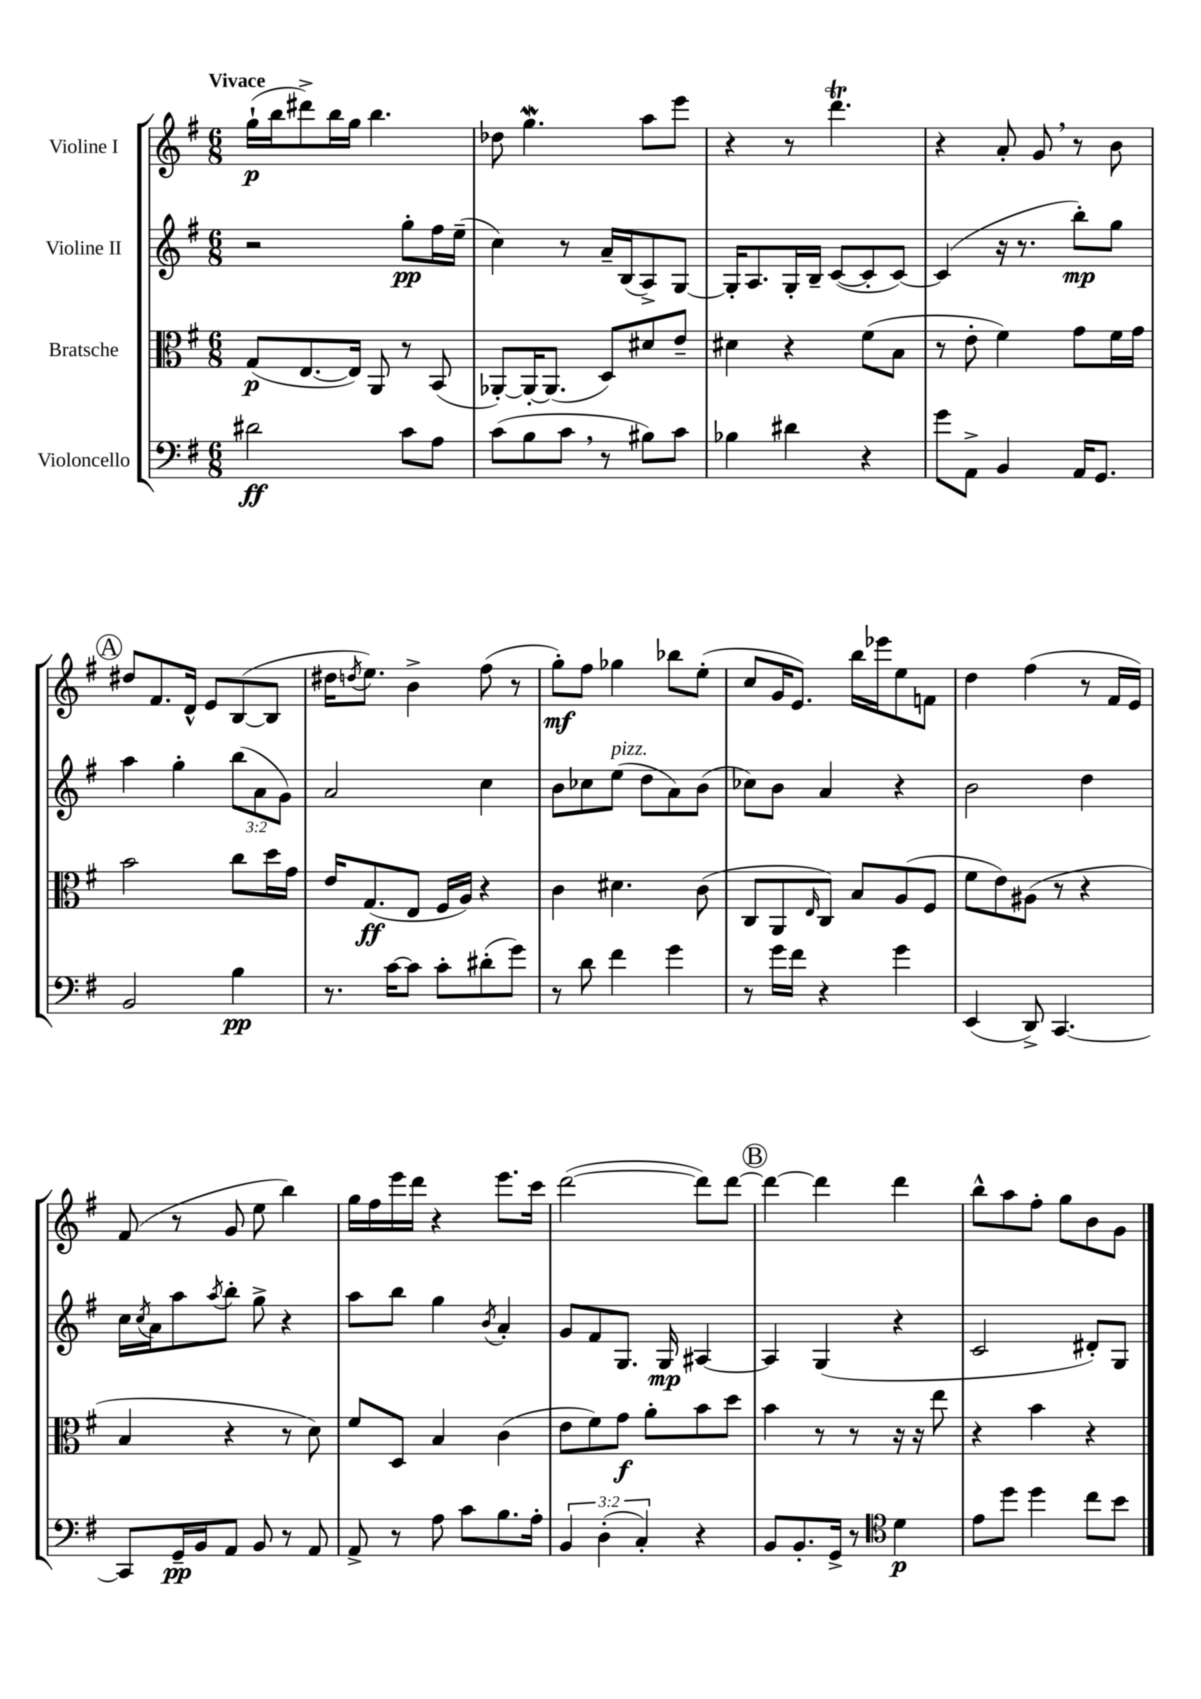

**kern	**dynam	**kern	**dynam	**kern	**dynam	**kern	**dynam
*part4	*part4	*part3	*part3	*part2	*part2	*part1	*part1
*staff4	*staff4	*staff3	*staff3	*staff2	*staff2	*staff1	*staff1
*I"Violoncello	*	*I"Bratsche	*	*I"Violine II	*	*I"Violine I	*
*clefF4	*	*clefC3	*	*clefG2	*	*clefG2	*
*k[f#]	*	*k[f#]	*	*k[f#]	*	*k[f#]	*
*M6/8	*	*M6/8	*	*M6/8	*	*M6/8	*
=1	=1	=1	=1	=1	=1	=1	=1
!	!	!	!	!	!	!LO:TX:a:B:t=Vivace	!
2d#X\	ff	(8G/L	p	2r	.	(16gg`\LL	p
.	.	.	.	.	.	16bb\J	.
.	.	[8.E/	.	.	.	8ddd#X^\)	.
.	.	.	.	.	.	16bb\L	.
.	.	16E/Jk])	.	.	.	16gg\JJ	.
.	.	8AA/	.	.	.	4.bb\	.
8c\L	.	8r	.	8gg'\L	pp	.	.
8A\J	.	(8BB/	.	16ff#\L	.	.	.
.	.	.	.	(16ee~\JJ	.	.	.
=2	=2	=2	=2	=2	=2	=2	=2
(8c\L	.	[8AA-X'/L)	.	4cc\)	.	8dd-X\	.
8B\	.	16AA-'/K_	.	.	.	4.ggw\	.
.	.	(8.AA-/J]	.	.	.	.	.
8c,\J	.	.	.	8r	.	.	.
8r	.	8D/L)	.	16a~/LL	.	.	.
.	.	.	.	(16B/J	.	.	.
8B#X\L)	.	8d#X/	.	8A^/)	.	8aa\L	.
8c\J	.	8e~/J	.	[8G/J	.	8eee\J	.
=3	=3	=3	=3	=3	=3	=3	=3
4B-X\	.	4d#X\	.	16G'/KL]	.	4r	.
.	.	.	.	8.A/	.	.	.
4d#X\	.	4r	.	16G'/L	.	8r	.
.	.	.	.	16B~/JJ	.	.	.
.	.	.	.	([8c/L	.	4.dddT\	.
4r	.	(8f#\L	.	8c'/]	.	.	.
.	.	8B\J	.	[8c/J)	.	.	.
=4	=4	=4	=4	=4	=4	=4	=4
8g\L	.	8r	.	(4c/]	.	4r	.
8AA^\J	.	8e'\	.	.	.	.	.
4BB/	.	4f#\)	.	16r	.	8a'/	.
.	.	.	.	8.r	.	.	.
.	.	.	.	.	.	8g,/	.
16AA/KL	.	8g\L	.	8bb'\L)	mp	8r	.
8.GG/J	.	.	.	.	.	.	.
.	.	16f#\L	.	8gg\J	.	8b\	.
.	.	16g\JJ	.	.	.	.	.
!!LO:LB:g=z
!!LO:REH:place=s1:t=A
=5	=5	=5	=5	=5	=5	=5	=5
2BB/	.	2b\	.	4aa\	.	8dd#X/L	.
.	.	.	.	.	.	8.f#/	.
.	.	.	.	4gg'\	.	.	.
.	.	.	.	.	.	16d^^/Jk	.
.	.	.	.	.	.	8e/L	.
4B\	pp	8cc\L	.	(12bb\L	.	([8B/	.
.	.	.	.	12a\	.	.	.
.	.	16dd\L	.	.	.	8B/J]	.
.	.	.	.	12g\J)	.	.	.
.	.	16g\JJ	.	.	.	.	.
=6	=6	=6	=6	=6	=6	=6	=6
8.r	.	16e/KL	.	2a/	.	16dd#X\KL	.
.	.	.	.	.	.	8qddn/	.
.	.	(8.G/	ff	.	.	8.ee\J)	.
[16c\KL	.	.	.	.	.	.	.
8c\J]	.	8E/J	.	.	.	4b^\	.
8c'\L	.	16F#/LL	.	.	.	.	.
.	.	16A/JJ)	.	.	.	.	.
(8d#X'\	.	4r	.	4cc\	.	(8ff#\	.
8g\J)	.	.	.	.	.	8r	.
=7	=7	=7	=7	=7	=7	=7	=7
8r	.	4c\	.	8b\L	.	8gg'\L)	mf
8d\	.	.	.	8cc-X\	.	8ff#\J	.
!	!	!	!	!LO:TX:a:i:t=pizz.	!	!	!
4f#\	.	4.d#X\	.	(8ee\J	.	4gg-X\	.
.	.	.	.	8dd\L	.	.	.
4g\	.	.	.	8a\)	.	8bb-X\L	.
.	.	(8c\	.	(8b\J	.	(8ee'\J	.
=8	=8	=8	=8	=8	=8	=8	=8
8r	.	8C/L	.	8cc-X\L)	.	8cc/L	.
16g\LL	.	8AA/	.	8b\J	.	16g/K	.
16f#\JJ	.	.	.	.	.	8.e/J)	.
.	.	16qqE/	.	.	.	.	.
4r	.	8C/J)	.	4a/	.	.	.
.	.	8B/L	.	.	.	16bb\LL	.
.	.	.	.	.	.	16eee-X\J	.
4g\	.	(8A/	.	4r	.	8ee\	.
.	.	8F#/J	.	.	.	8fn\J	.
=9	=9	=9	=9	=9	=9	=9	=9
(4EE/	.	8f#\L	.	2b\	.	4dd\	.
.	.	8e\)	.	.	.	.	.
8DD^/)	.	(8A#X\J	.	.	.	(4ff#\	.
[4.CC/	.	8r	.	.	.	.	.
.	.	4r	.	4dd\	.	8r	.
.	.	.	.	.	.	16f#/LL	.
.	.	.	.	.	.	16e/JJ)	.
!!LO:LB:g=z
=10	=10	=10	=10	=10	=10	=10	=10
8CC/L]	.	4B/	.	16cc\LL	.	(8f#/	.
.	.	.	.	8qcc/	.	.	.
.	.	.	.	16a\J	.	.	.
16GG~/L	pp	.	.	8aa\	.	8r	.
16BB/J	.	.	.	.	.	.	.
.	.	.	.	8qaa/	.	.	.
8AA/J	.	4r	.	8bb'\J	.	8g/	.
8BB/	.	.	.	8gg^\	.	8ee\	.
8r	.	8r	.	4r	.	4bb\)	.
8AA/	.	8d\)	.	.	.	.	.
=11	=11	=11	=11	=11	=11	=11	=11
8AA^/	.	8f#/L	.	8aa\L	.	16gg\LL	.
.	.	.	.	.	.	16ff#\	.
8r	.	8D/J	.	8bb\J	.	16eee\	.
.	.	.	.	.	.	16ddd\JJ	.
8A\	.	4B/	.	4gg\	.	4r	.
8c\L	.	.	.	.	.	.	.
.	.	.	.	8qb/	.	.	.
8.B\	.	(4c\	.	4a'/	.	8.eee\L	.
16A'\Jk	.	.	.	.	.	16ccc\Jk	.
=12	=12	=12	=12	=12	=12	=12	=12
6BB/	.	8e\L	.	8g/L	.	([2ddd\	.
.	.	8f#\)	.	8f#/	.	.	.
(6D'\	.	.	.	.	.	.	.
.	.	8g\J	f	8.G/J	.	.	.
6C'/)	.	.	.	.	.	.	.
.	.	8a'\L	.	.	.	.	.
.	.	.	.	16G/	mp	.	.
4r	.	8b\	.	[4A#X/	.	8ddd\L])	.
.	.	8dd\J	.	.	.	[8ddd\J	.
!!LO:REH:place=s1:t=B
=13	=13	=13	=13	=13	=13	=13	=13
8BB/L	.	4b\	.	4A#/]	.	4ddd\_	.
8.BB'/	.	.	.	.	.	.	.
.	.	8r	.	(4G/	.	4ddd\]	.
16GG^/Jk	.	.	.	.	.	.	.
8r	.	8r	.	.	.	.	.
*clefC4	*	*	*	*	*	*	*
4d\	p	16r	.	4r	.	4ddd\	.
.	.	16r	.	.	.	.	.
.	.	8ee\	.	.	.	.	.
=14	=14	=14	=14	=14	=14	=14	=14
8e\L	.	4r	.	2c/	.	8bb^^\L	.
8dd\J	.	.	.	.	.	8aa\	.
4dd\	.	4b\	.	.	.	8ff#'\J	.
.	.	.	.	.	.	8gg\L	.
8cc\L	.	4r	.	8d#X'/L)	.	8b\	.
8b\J	.	.	.	8G/J	.	8g\J	.
==	==	==	==	==	==	==	==
*-	*-	*-	*-	*-	*-	*-	*-
